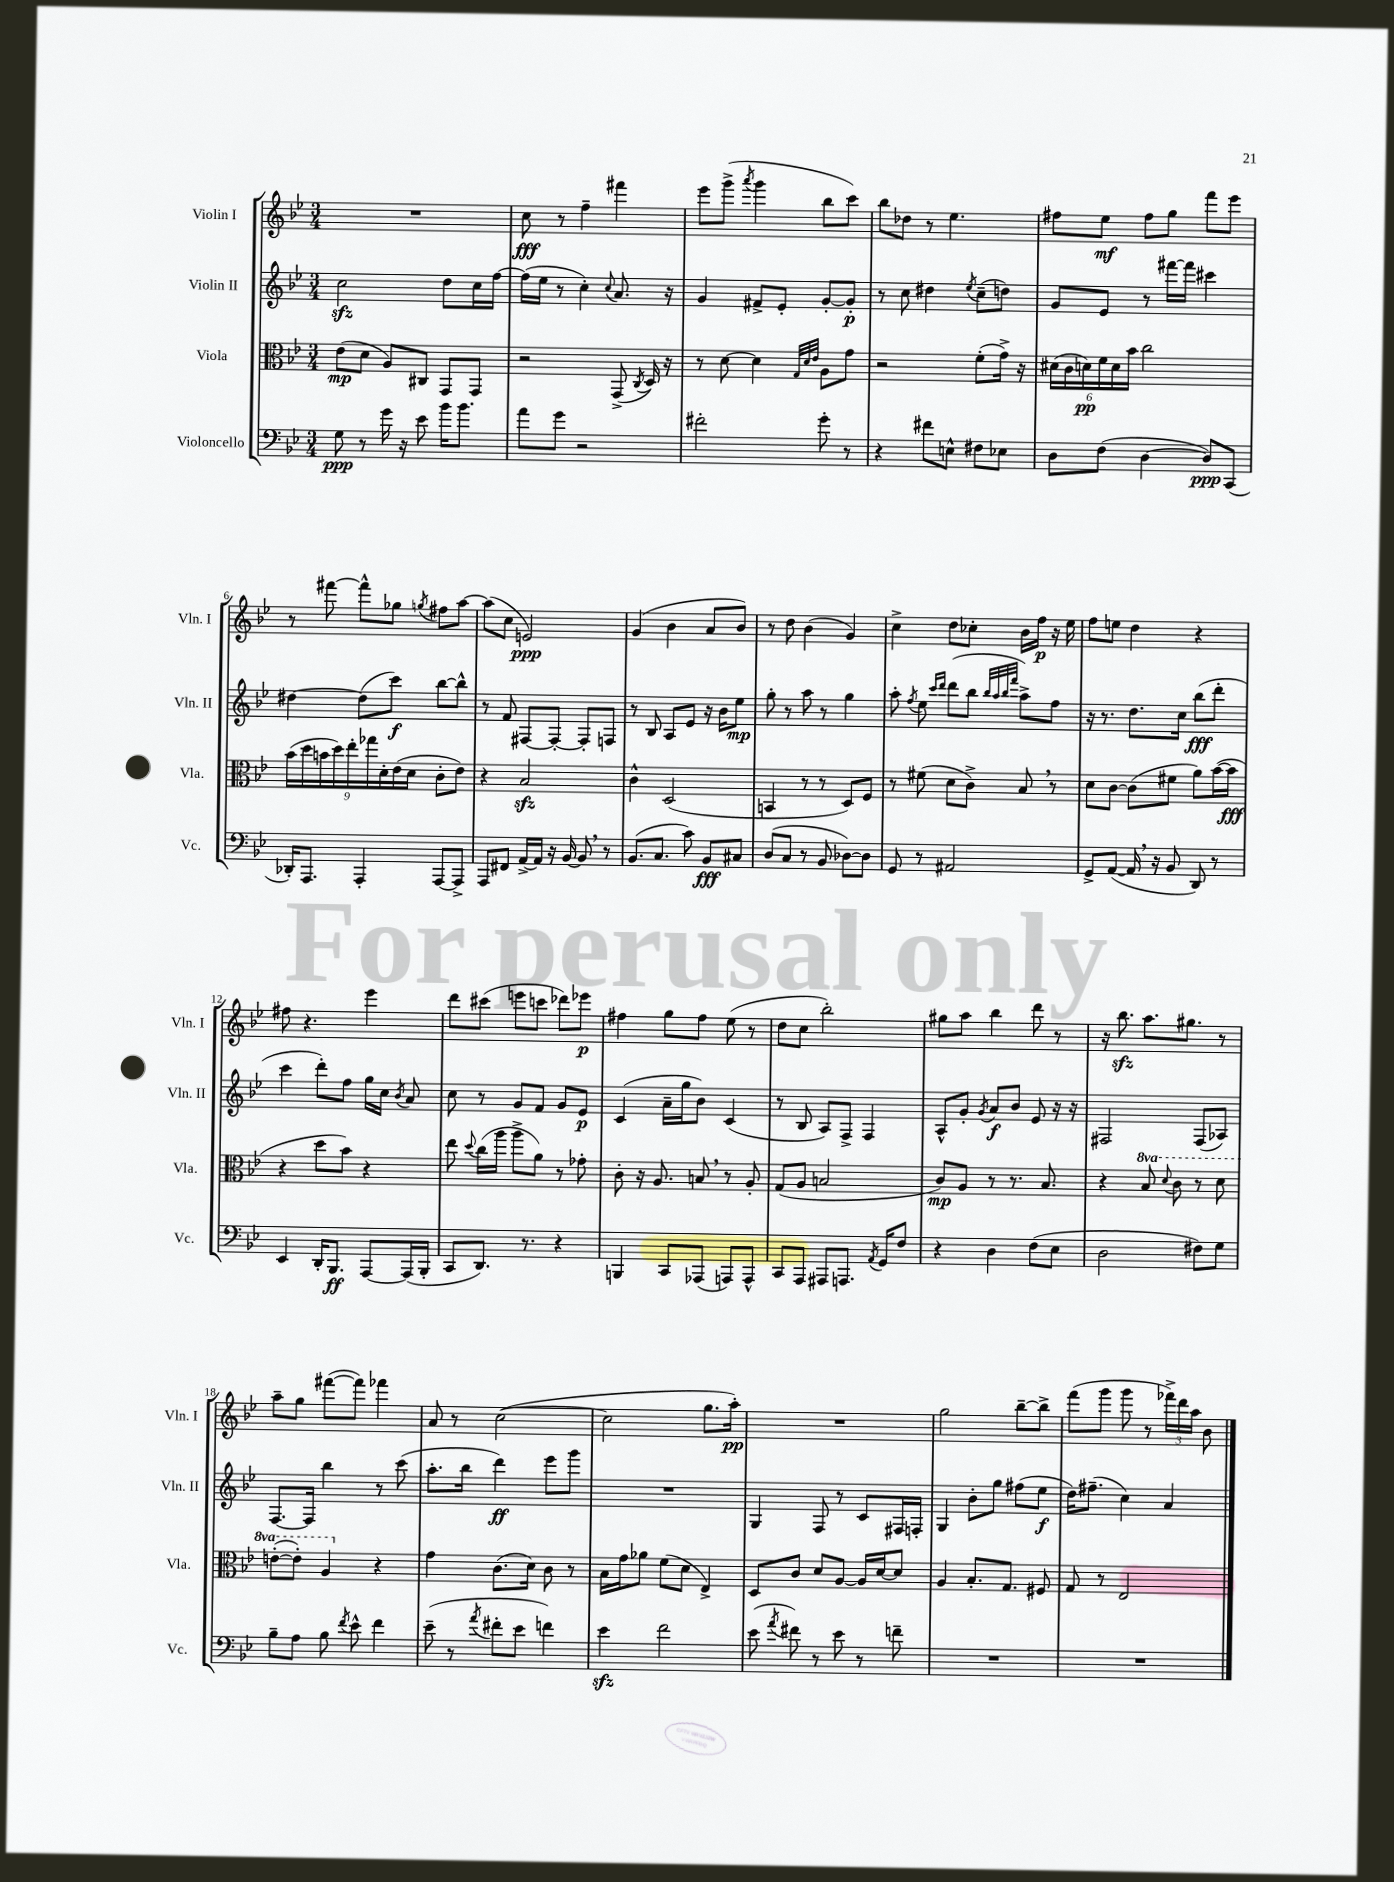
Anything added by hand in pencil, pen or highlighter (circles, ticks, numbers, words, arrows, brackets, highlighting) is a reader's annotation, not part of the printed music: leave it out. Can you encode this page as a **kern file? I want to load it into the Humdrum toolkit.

**kern	**kern	**kern	**kern
*staff4	*staff3	*staff2	*staff1
*clefF4	*clefC3	*clefG2	*clefG2
*k[b-e-]	*k[b-e-]	*k[b-e-]	*k[b-e-]
*M3/4	*M3/4	*M3/4	*M3/4
8G\	(8e-\L	2cc\	2.r
8r	8d\J	.	.
16g\	8A/L)	.	.
16r	.	.	.
8e-\	8C#/J	.	.
16b-\LK	8GG/L	8dd\L	.
8.b-\J	.	.	.
.	8GG/J	16cc\L	.
.	.	[16ff\JJ	.
=	=	=	=
8a\L	2r	(16ff\]LL	8cc\
.	.	16ee-\JJ	.
8g\J	.	8r	8r
2r	.	4cc'\)	4ff~\
.	.	8qqcc/	.
.	(8GG^/	8.a/	4fff#\
.	8qC/	.	.
.	16D/)	.	.
.	16r	16r	.
=	=	=	=
2f#'\	8r	4g/	8eee-\L
.	[8d\	.	(8ggg^\J
.	.	.	8qaaa/
.	4d\]	8f#^/L	4ggg\
.	.	8e-'/J	.
.	32qqG/LLL	.	.
.	32qqd/	.	.
.	32qqe-/JJJ	.	.
8g'\	8A\L	[8g'/L	8bb-\L
8r	8g\J	8g'/]J	8ccc\J)
=	=	=	=
4r	2r	8r	8bb-\L
.	.	8cc\	8dd-\J
8f#\L	.	4dd#\	8r
8E^^\J	.	.	4.ee-\
.	.	8qee-/	.
8F#\L	(8f'\L	(8cc~\L	.
8E-\J	16g^\Jk)	8dd\J)	.
.	16r	.	.
=	=	=	=
8D\L	(24d#\LL	8g/L	8ff#\L
.	24c\	.	.
.	24d\)	.	.
(8F\J	24f\	8e-/J	8ee-\J
.	24d\	.	.
.	24b-\JJ	.	.
[4D\	2cc\	8r	8ff#\L
.	.	[16fff#\LL	8gg\J
.	.	16fff#\]JJ	.
8D/]L)	.	4ccc#\	8fff\L
(8CC/J	.	.	8eee-\J
=	=	=	=
16DD-'/LK)	(18b-\LL	[4dd#\	8r
.	18dd\	.	.
8.AAA/J	.	.	.
.	18b\	.	.
.	.	.	[8fff#\
.	18dd\)	.	.
.	18ee-'\	.	.
4AAA'/	.	(8dd#\]L	8fff#^^\]L
.	18gg-\	.	.
.	18d'\	.	.
.	.	8ccc\J)	8gg-\J
.	(18e-\	.	.
.	18d\JJ	.	.
.	.	.	8qgg/
[8AAA/L	8c'\L	[8bb-\L	8ff#\L
8AAA^/]J	8e-\J)	8bb-^^\]J	[8aa\J
=	=	=	=
8AAA/L	4r	8r	(8aa\]L
8FF#/J	.	8f/	8cc\J
[16AA^/LL	2B-/	[8F#/L	2e/)
16AA/]JJ	.	.	.
16r	.	8F#'/_J	.
[16BB-/	.	.	.
8BB-/]	.	8F#'/]L	.
8r	.	8F/J	.
=	=	=	=
(8.BB-/L	4c^^\	8r	(4g/
.	.	8B-/	.
8.C/J	.	.	.
.	(2D/	8A/L	4b-\
8c\)	.	8e-/J	.
8BB-/L	.	16r	8a/L
.	.	16b-\LK	.
8C#/J	.	8ee-\J	8b-/J)
=	=	=	=
(8D/L	4BB/	8gg'\	8r
8C/J	.	8r	8dd\
8r	8r	8aa\	(4b-\
8BB-/	8r	8r	.
[8D-\L)	8D/L)	4gg\	4g/)
8D-\]J	8F/J	.	.
=	=	=	=
8GG/	8r	8aa'\	4cc^\
.	.	8qff/	.
8r	(8f#\	8ee-\	.
.	.	16qqccc/LL	.
.	.	16qqddd/JJ	.
2AA#/	8d\L	(8ddd\L	8dd\L
.	8c^\J)	8bb-\J	8cc-'\J
.	.	32qqbb-/LLL	.
.	.	32qqaa/	.
.	.	32qqbb-/	.
.	.	32qqfff/JJJ	.
.	8B-/	8aa^\L)	16b-\LL
.	.	.	16ff\JJ
.	8r	8ff\J	16r
.	.	.	16ee-\
=	=	=	=
8GG^/L	8d\L	16r	8ff\L
.	.	8.r	.
([8AA/J	[8c\J	.	8ee\J
16AA/]	(8c\]L	8.dd\L	4dd\
16r	.	.	.
8BB-/	8f#\J	.	.
.	.	16cc\Jk	.
8DD/)	8a\L)	(8bb-\L	4r
8r	([16b-\L	8ddd'\J	.
.	16b-\]JJ	.	.
=	=	=	=
4EE-/	4r	4ccc\	8ff#\
.	.	.	4.r
16DD'/LK	8dd\L	8ddd'\L)	.
8.BBB-/J	.	.	.
.	8b-\J)	8ff\J	.
[8AAA/L	4r	16gg\LL	4eee-\
.	.	16cc\JJ	.
.	.	8qb-/	.
(16AAA/]L	.	8a/	.
16BBB-'/JJ	.	.	.
=	=	=	=
8CC/L	8ee-\	8cc\	8ddd\L
.	8qqdd/	.	.
8.DD/J)	(16cc\LL	8r	(8ccc#\J
.	16aa\JJ	.	.
.	8aa^\L	8g/L	8eee\L
8.r	.	.	.
.	8a\J)	8f/J	8ccc\J
4r	8r	8g/L	8ddd-\L)
.	8g-'\	8e-/J	8eee-\J
=	=	=	=
4BBB/	8c'\	(4c/	4ff#\
.	16r	.	.
.	8.A/	.	.
8CC/L	.	16a~\LL	8gg\L
.	.	16gg\J	.
(8AAA-/J	8B/	8b-\J)	8ff#\J
8AAA/L)	8r	(4c/	(8ee-\
8AAA^^/J	8A'/	.	8r
=	=	=	=
8CC/L	(8G/L	8r	8dd\L
8AAA/J	8A/J	8B-/	8cc\J
8AAA#/L	2B/	8A/L)	2bb-'\)
8.AAA/J	.	8F^/J	.
.	.	4F/	.
8qAA/	.	.	.
16GG/LK	.	.	.
8F/J	.	.	.
=	=	=	=
4r	8c/L)	8A^^/L	8gg#\L
.	8A/J	8g'/J	8aa\J
.	.	8qg/	.
4D\	8r	8a/L	4bb-\
.	8.r	8b-/J	.
(8F\L	.	8e-/	8ddd\
.	8.B-/	.	.
8E-\J	.	16r	8r
.	.	16r	.
=	=	=	=
2D\	4r	2F#/	16r
.	.	.	8.bb-\
.	8b-/	.	8.aa\L
.	8qqdd/	.	.
.	8cc\	.	.
.	.	.	8.gg#\J
8F#\L)	8r	(8F#/L	.
8G\J	8dd\	8A-/J)	8r
=	=	=	=
8B-~\L	([8ee'\L	[8.F/L	8aa~\L
8A\J	8ee'\]J)	.	8gg\J
.	.	16F/]Jk	.
8B-\	4a/	4bb-\	([8fff#\L
8qf/	.	.	.
8e-^^\	.	.	8fff#\]J)
4f\	4r	8r	4fff-\
.	.	(8ccc\	.
=	=	=	=
(8e-~\	4g\	8.aa'\L	8a/
8r	.	.	8r
.	.	16bb-\Jk	.
8qa/	.	.	.
8f#'\L	(8.c\L	4ddd\)	([2cc\
8e-\J	.	.	.
.	16d\Jk)	.	.
4f\)	8c\	8eee-\L	.
.	8r	8ggg\J	.
=	=	=	=
4e-\	16B-\LL	2.r	2cc\]
.	16g\J	.	.
.	8a-\J	.	.
2f\	(8f\L	.	.
.	8d\J	.	.
.	4E-^/)	.	8.gg\L
.	.	.	16aa'\Jk)
=	=	=	=
(8e-\	8D/L	4G/	2.r
8qa/	.	.	.
8f#\)	8c/J	.	.
8r	8d/L	8F/	.
8e-\	[8A/J	8r	.
8r	16A/]LL	8c/L	.
.	[16d/J	.	.
8f~\	8d/]J	16F#/L	.
.	.	16F'/JJ	.
=	=	=	=
2.r	4A/	4G/	2gg\
.	8.B-'/L	8b-'\L	.
.	.	8gg\J	.
.	8.G/J	.	.
.	.	(8ff#\L	[8bb-~\L
.	8F#/	8ee-\J	8bb-^\]J
=	=	=	=
2.r	8G/	16dd\LK)	(8fff\L
.	.	(8.ff#~\J	.
.	8r	.	8ggg\J
.	2E-/	4cc\)	8ggg\
.	.	.	8r
.	.	4a/	24fff-^\LL)
.	.	.	24ddd\
.	.	.	24aa\JJ
.	.	.	8b-\
==	==	==	==
*-	*-	*-	*-
